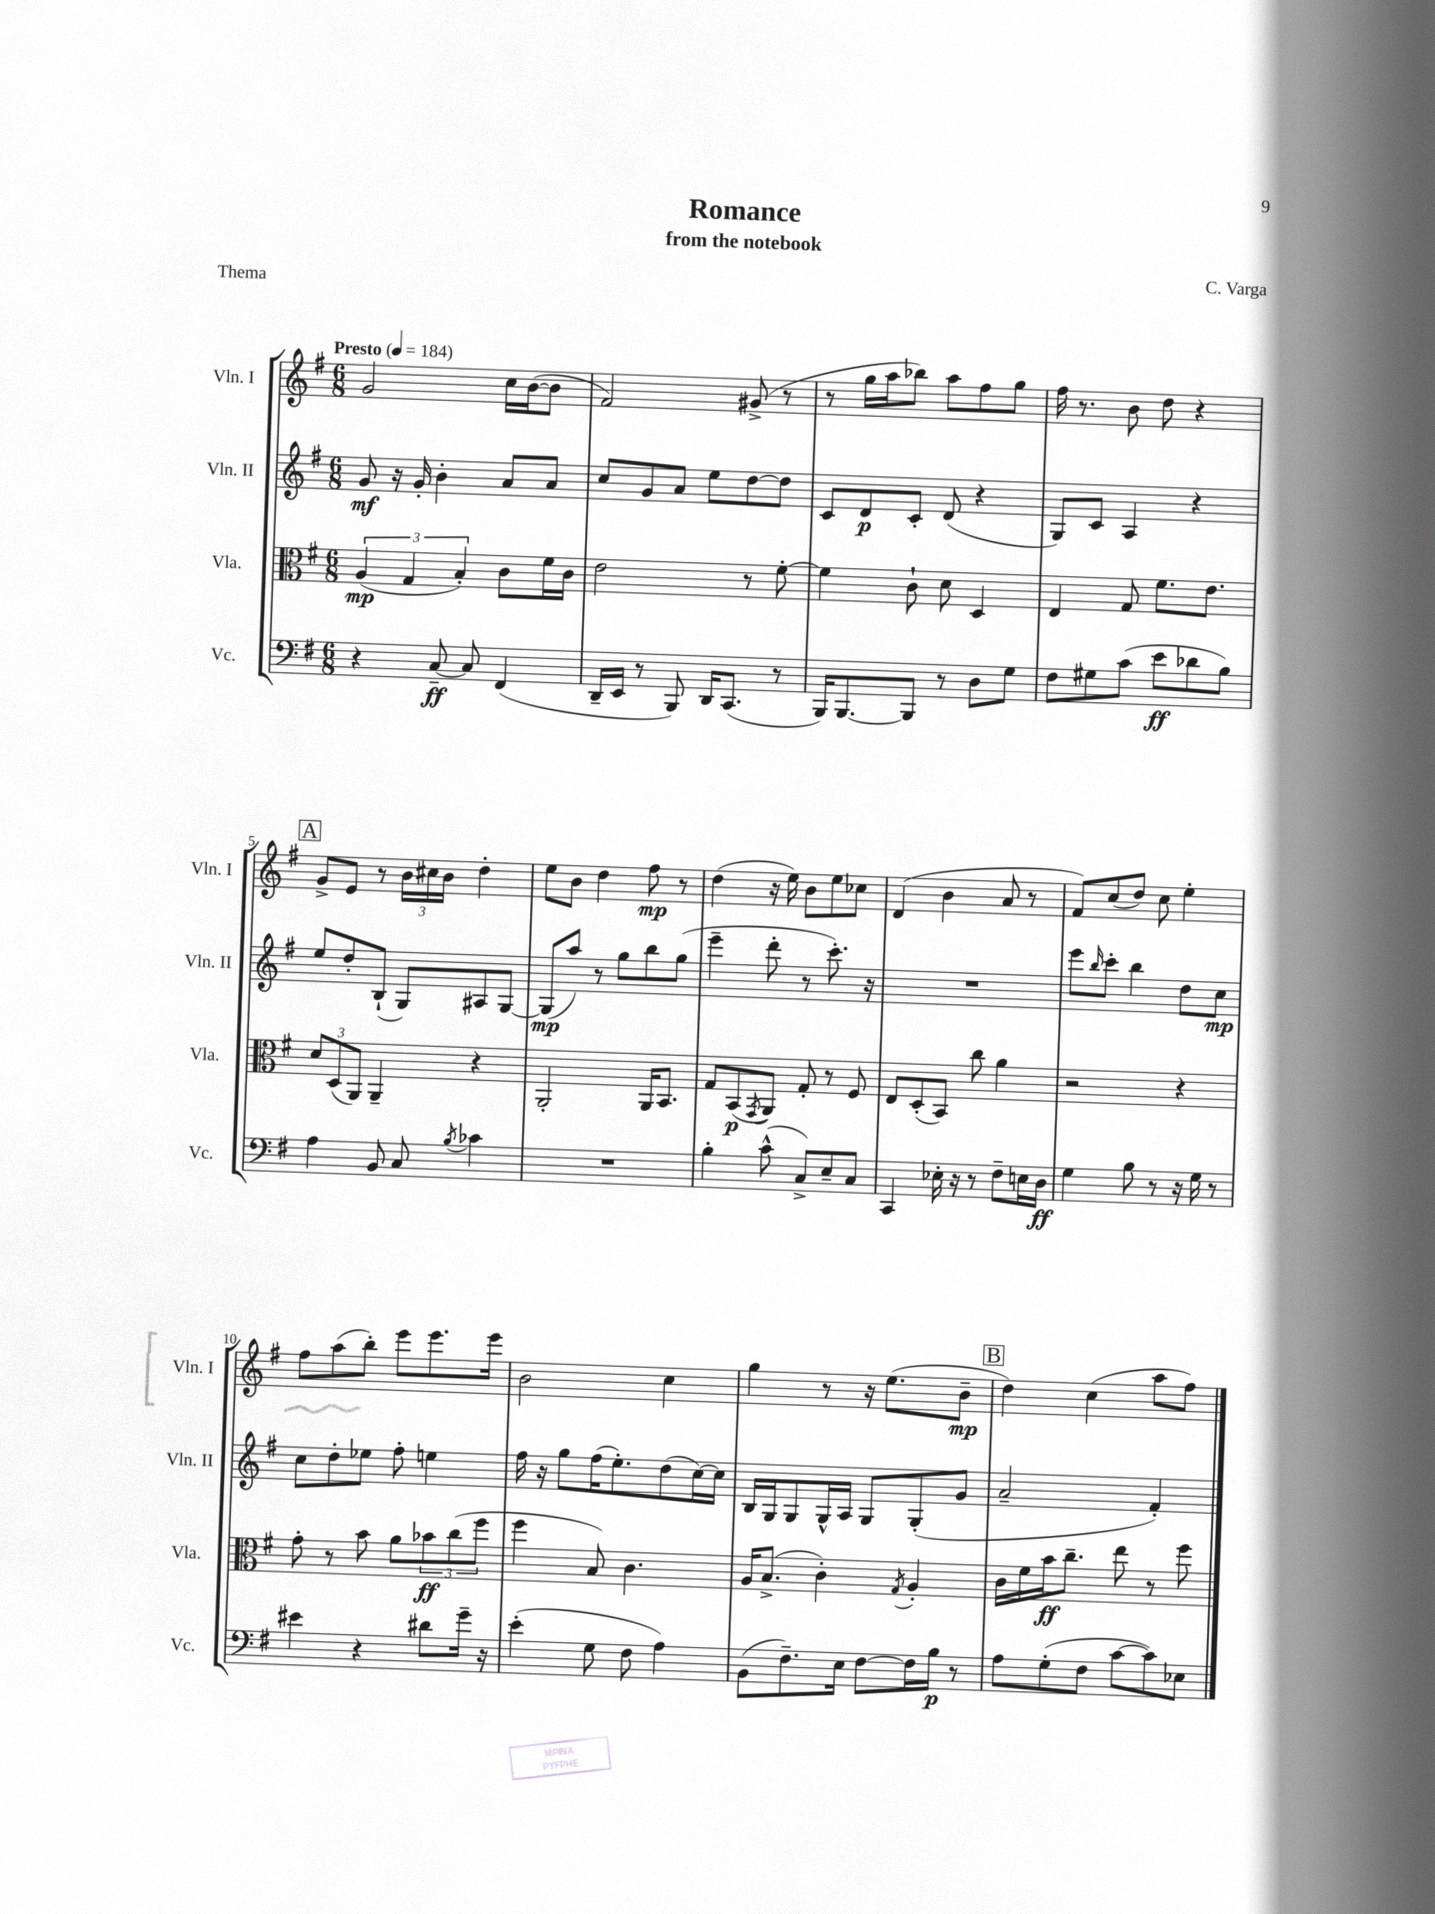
\header { title = "Romance" composer = "C. Varga" subtitle = "from the notebook" piece = "Thema" }
<<
\new StaffGroup <<
\new Staff = "s0" \with { instrumentName = "Vln. I" shortInstrumentName = "Vln. I" } {
    \clef treble \key g \major \numericTimeSignature \time 6/8 \tempo "Presto" 4 = 184
    g'2 c''16 b'16~( b'8 |
    fis'2) gis'8->( r8 |
    r8 g''16 a''16 bes''8) a''8 fis''8 g''8 |
    fis''16 r8. b'8 d''8 r4 |
    \mark \markup { \box "A" } g'8-> e'8 r8 \tuplet 3/2 { b'16 cis''16 b'16 } d''4-. |
    e''8 b'8 d''4 fis''8\mp r8 |
    d''4( r16 e''16) b'8 e''8 ces''8 |
    d'4( b'4 a'8 r8 |
    fis'8) c''8( d''8) c''8 e''4-. |
    fis''8 a''8( b''8-.) e'''8 e'''8. e'''16 |
    b'2 c''4 |
    g''4 r8 r16 e''8.( b'8--\mp |
    \mark \markup { \box "B" } d''4) c''4( a''8 fis''8) \bar "|." |
}
\new Staff = "s1" \with { instrumentName = "Vln. II" shortInstrumentName = "Vln. II" } {
    \clef treble \key g \major \numericTimeSignature \time 6/8
    g'8\mf r16 g'16-. b'4-. a'8 a'8 |
    c''8 g'8 a'8 e''8 d''8~ d''8 |
    c'8 d'8\p c'8-. d'8( r4 |
    g8) c'8 a4 r4 |
    \mark \markup { \box "A" } e''8 d''8-. b8-!( g8) ais8 g8~ |
    g8\mp( a''8) r8 g''8 b''8 g''8( |
    e'''4-- d'''8-. r8 c'''8.-.) r16 |
    R2. |
    e'''8 \grace { b''16 } c'''8-. b''4 d''8 c''8\mp |
    c''8 d''8-. ees''8 fis''8-. e''4 |
    fis''16 r16 g''8 fis''16( e''8.-.) d''8( c''16~) c''16 |
    b16 g16 g8 g16-^ a16 g8 g8-.( g'8 |
    \mark \markup { \box "B" } a'2-- fis'4-.) \bar "|." |
}
\new Staff = "s2" \with { instrumentName = "Vla." shortInstrumentName = "Vla." } {
    \clef alto \key g \major \numericTimeSignature \time 6/8
    \tuplet 3/2 { a4\mp( g4 b4-.) } c'8 fis'16 c'16 |
    e'2 r8 fis'8~-. |
    fis'4 c'8-! d'8 d4 |
    e4 g8 fis'8. e'8. |
    \mark \markup { \box "A" } \tuplet 3/2 { d'8 d8( a,8) } a,4-- r4 |
    a,2-. a,16 b,8. |
    g8 b,8\p( \acciaccatura { g,8 } a,8) g8-. r8 fis8 |
    e8 d8-.( b,8) c''8 a'4 |
    r2 r4 |
    g'8-. r8 b'8 a'8 \tuplet 3/2 { bes'8\ff c''8( fis''8 } |
    fis''4 b8) c'4. |
    a16 b8.->( c'4-.) \acciaccatura { g8 } a4-. |
    \mark \markup { \box "B" } c'16 fis'16 b'16\ff c''8.-- e''8 r8 fis''8 \bar "|." |
}
\new Staff = "s3" \with { instrumentName = "Vc." shortInstrumentName = "Vc." } {
    \clef bass \key g \major \numericTimeSignature \time 6/8
    r4 c8~--\ff c8 fis,4( |
    d,16-- e,16 r8 b,,8) d,16 c,8.( r8 |
    b,,16) b,,8.~ b,,8 r8 d8 g8 |
    fis8 gis8 c'8( e'8\ff des'8 b8) |
    \mark \markup { \box "A" } a4 b,8 c8 \acciaccatura { b8 } ces'4 |
    R2. |
    b4-. c'8-^( c8->) e8-- c8 |
    c,4 ees16-. r16 r8 fis8-- e16 d16\ff |
    g4 b8 r8 r16 g16 r8 |
    eis'4 r4 dis'8 g'16-- r16 |
    e'4-.( g8 fis8 a4) |
    b,8( fis8.--) e16 fis8~ fis16 b16\p r8 |
    \mark \markup { \box "B" } a8 g8-.( fis8 c'8~ c'8) ees8 \bar "|." |
}
>>
>>
